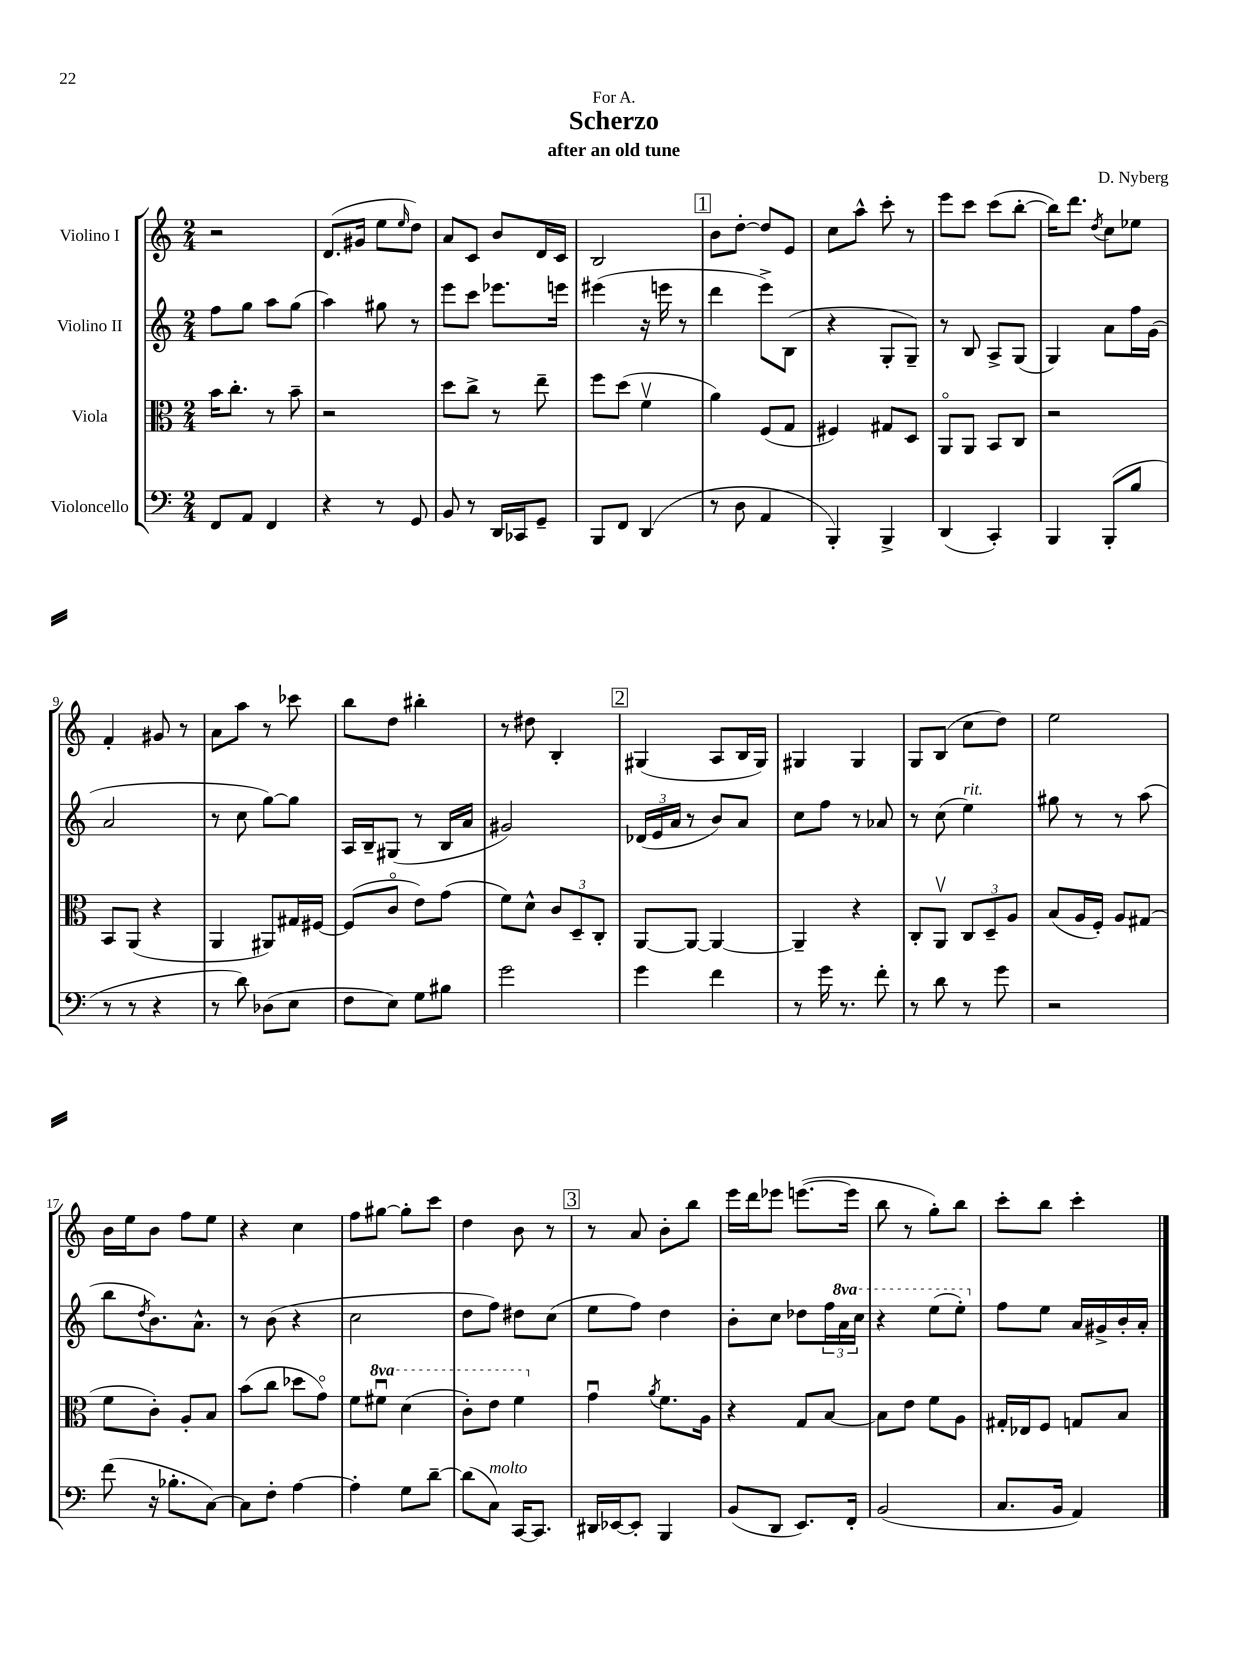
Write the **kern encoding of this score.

**kern	**kern	**kern	**kern
*part4	*part3	*part2	*part1
*staff4	*staff3	*staff2	*staff1
*I"Violoncello	*I"Viola	*I"Violino II	*I"Violino I
*clefF4	*clefC3	*clefG2	*clefG2
*k[]	*k[]	*k[]	*k[]
*M2/4	*M2/4	*M2/4	*M2/4
=1	=1	=1	=1
8FF/L	16b\KL	8ff\L	2r
.	8.cc'\J	.	.
8AA/J	.	8gg\J	.
4FF/	8r	8aa\L	.
.	8b~\	(8gg\J	.
=2	=2	=2	=2
4r	2r	4aa\)	(8.d/L
.	.	.	16g#X/Jk
8r	.	8gg#X\	8ee\L
.	.	.	16qqee/
8GG/	.	8r	8dd\J)
=3	=3	=3	=3
8BB/	8dd\L	8eee\L	8a/L
8r	8cc^\J	8ccc\J	8c/J
16DD/LL	8r	8.eee-X\L	8b/L
16CC-X/J	.	.	.
8GG~/J	8ee~\	.	16d/L
.	.	16eeen\Jk	16c/JJ
=4	=4	=4	=4
8BBB/L	8ff\L	(4eee#X\	2B/
8FF/J	(8dd\J	.	.
(4DD/	4fv\	16r	.
.	.	16eeen\	.
.	.	8r	.
!!LO:REH:place=s1:t=1
=5	=5	=5	=5
8r	4a\)	4ddd\	8b\L
8D\	.	.	[8dd'\J
4AA/	(8F/L	8eee^\L)	8dd/L]
.	8G/J	(8B\J	8e/J
=6	=6	=6	=6
4BBB'/)	4F#X/)	4r	8cc\L
.	.	.	8aa^^\J
4BBB^/	8G#X/L	8G'/L	8ccc'\
.	8D/J	8G~/J)	8r
=7	=7	=7	=7
(4DD/	8AA/L	8r	8eee\L
.	8AA/J	8B/	8ccc\J
4CC'/)	8BB/L	8A^/L	(8ccc\L
.	8C/J	(8G/J	[8bb'\J
=8	=8	=8	=8
4BBB/	2r	4G/)	16bb\KL])
.	.	.	8.ddd\J
.	.	.	8qdd/
(8BBB'/L	.	8a\L	8cc\L
8B/J	.	16ff\L	8ee-X\J
.	.	(16g\JJ	.
!!LO:LB:g=z
=9	=9	=9	=9
8r	8BB/L	2a/	4f'/
8r	(8AA/J	.	.
4r	4r	.	8g#X/
.	.	.	8r
=10	=10	=10	=10
8r	4AA/	8r	8a\L
8d\)	.	8cc\	8aa\J
(8D-X\L	8AA#X/L)	[8gg\L)	8r
8E\J	16G#X/L	8gg\J]	8ccc-X\
.	[16F#X/JJ	.	.
=11	=11	=11	=11
8F\L	(8F#/L]	16A/LL	8bb\L
.	.	16B~/J	.
8E\J)	8c/J	(8G#X/J	8dd\J
8G\L	8e\L)	8r	4bb#X'\
8B#X\J	(8g\J	16B/LL	.
.	.	16a/JJ	.
=12	=12	=12	=12
2g\	8f\L)	2g#X/)	8r
.	8d^^\J	.	8dd#X\
.	12c/L	.	4B'/
.	12D~/	.	.
.	12C'/J	.	.
!!LO:REH:place=s1:t=2
=13	=13	=13	=13
4g\	[8AA/L	(24d-X/LL	(4G#X/
.	.	24e/	.
.	.	24a/JJ	.
.	8AA/J_	8r	.
4f\	4AA/_	8b/L)	8A/L
.	.	8a/J	16B/L
.	.	.	16G#/JJ)
=14	=14	=14	=14
8r	4AA~/]	8cc\L	4G#X/
16g\	.	8ff\J	.
8.r	.	.	.
.	4r	8r	4G#/
8f'\	.	8a-X/	.
=15	=15	=15	=15
8r	8C'/L	8r	8G/L
8d\	8AAv/J	(8cc\	(8B/J
!	!	!LO:TX:a:i:t=rit.	!
8r	12C/L	4ee\)	8cc\L
.	12D~/	.	.
8g\	.	.	8dd\J)
.	12A/J	.	.
=16	=16	=16	=16
2r	(8B/L	8gg#X\	2ee\
.	16A/L	8r	.
.	16F'/JJ)	.	.
.	8A/L	8r	.
.	(8G#X/J	(8aa\	.
!!LO:LB:g=z
=17	=17	=17	=17
(8f\	8f\L	8bb\L	16b\LL
.	.	.	16ee\J
.	.	8qdd/	.
16r	8c'\J)	8.b\)	8b\J
8.B-X'\L	.	.	.
.	8A'/L	.	8ff\L
.	.	8.a^^\J	.
[8C\J)	8B/J	.	8ee\J
=18	=18	=18	=18
8C\L]	(8b\L	8r	4r
8F'\J	8cc\J	(8b\	.
[4A\	8dd-X\L	4r	4cc\
.	8g\J)	.	.
=19	=19	=19	=19
4A'\]	8f\L	2cc\	8ff\L
*	*8va	*	*
.	8ff#Xu\J	.	[8gg#X\J
8G\L	(4dd\	.	8gg#'\L]
[8d~\J	.	.	8ccc\J
=20	=20	=20	=20
(8d\L]	8cc'\L)	8dd\L	4dd\
!LO:TX:a:i:t=molto	!	!	!
8C\J)	8ee\J	8ff\J)	.
[16CC/KL	4ff\	8dd#X\L	8b\
8.CC/J]	.	.	.
.	.	(8cc\J	8r
!!LO:REH:place=s1:t=3
=21	=21	=21	=21
*	*X8va	*	*
16DD#X/LL	4gu\	8ee\L	8r
[16EE-X/J	.	.	.
8EE-'/J]	.	8ff\J)	8a/
.	8qa/	.	.
4BBB/	8.f\L	4dd\	8b'\L
.	.	.	8bb\J
.	16A\Jk	.	.
=22	=22	=22	=22
(8BB/L	4r	8b'\L	16eee\LL
.	.	.	16ddd\J
8DD/J	.	8cc\J	8eee-X\J
8.EE/L)	8G/L	8dd-X\L	([8.eeen\L
.	[8B/J	24ff\L	.
*	*	*8va	*
.	.	24aa\	.
16FF'/Jk	.	.	16eee\Jk]
.	.	24ccc\JJ	.
=23	=23	=23	=23
(2BB/	8B\L]	4r	8bb\
.	8e\J	.	8r
.	8f\L	(8eee\L	8gg'\L)
.	8A\J	8eee'\J)	8bb\J
=24	=24	=24	=24
*	*	*X8va	*
8.C/L	16G#X'/LL	8ff\L	8ccc'\L
.	16E-X/J	.	.
.	8F/J	8ee\J	8bb\J
16BB/Jk	.	.	.
4AA/)	8Gn/L	16a/LL	4ccc'\
.	.	16g#X^/	.
.	8B/J	16b'/	.
.	.	16a'/JJ	.
==	==	==	==
*-	*-	*-	*-
